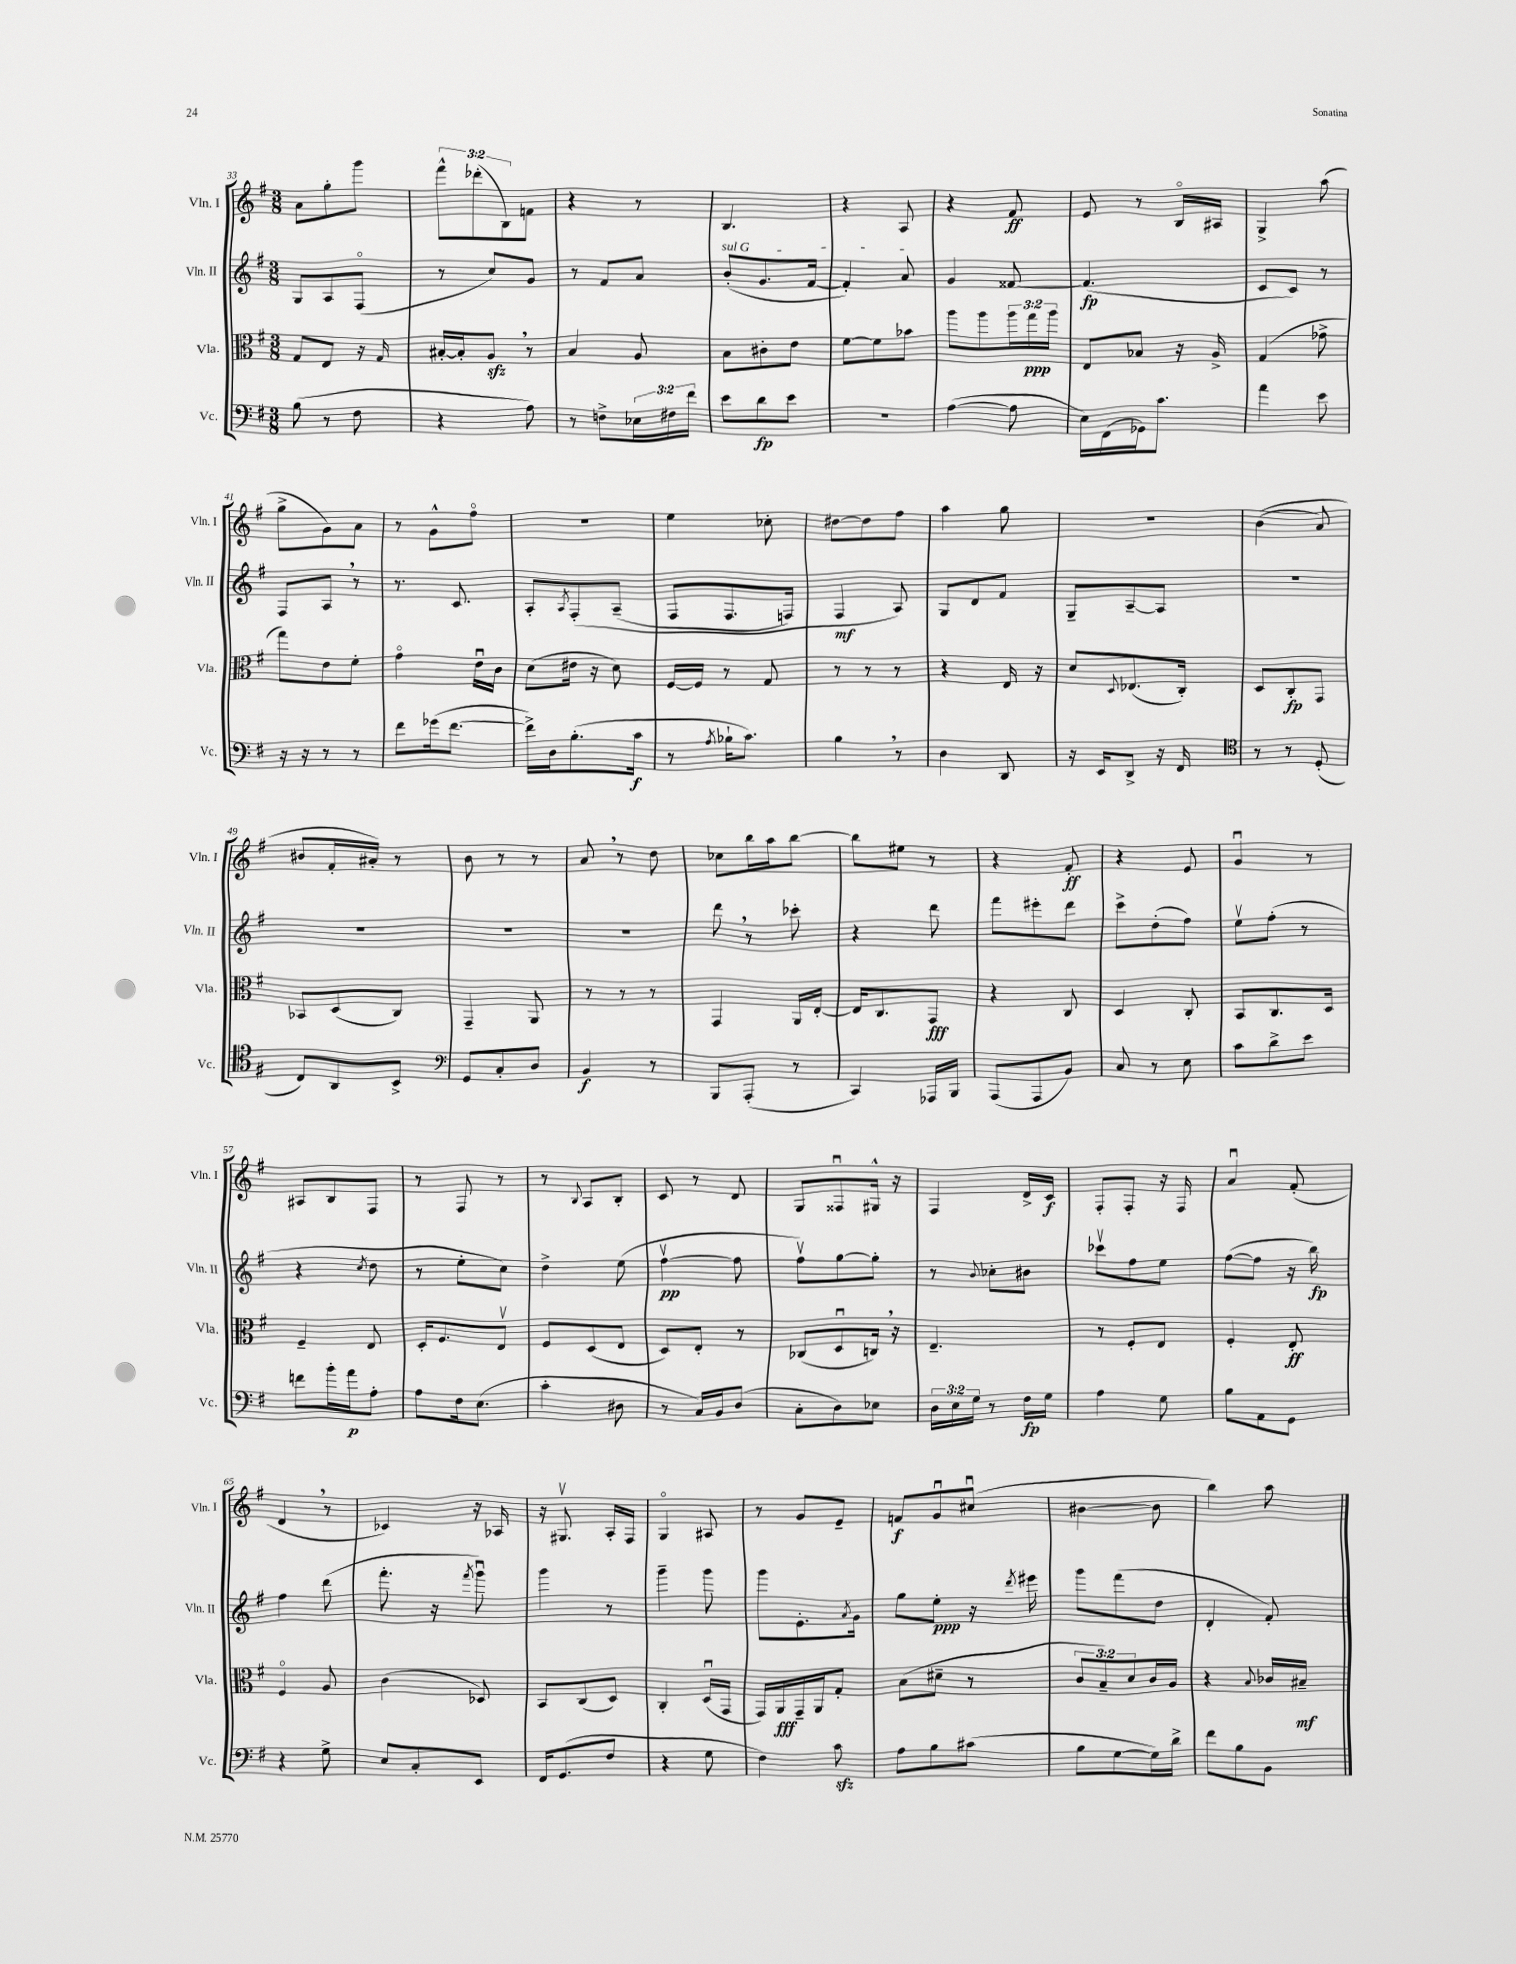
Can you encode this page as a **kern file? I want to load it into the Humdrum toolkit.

**kern	**kern	**kern	**kern
*staff4	*staff3	*staff2	*staff1
*clefF4	*clefC3	*clefG2	*clefG2
*k[f#]	*k[f#]	*k[f#]	*k[f#]
*M3/8	*M3/8	*M3/8	*M3/8
(8B	8G	8G	8a
8r	8E	8A	8gg'
8F#	16r	(8F#o	8ggg
.	16G	.	.
=	=	=	=
4r	[16B#'	8r	12fff#^^
.	16B#']	.	.
.	.	.	(12ddd-'
.	8A	8cc)	.
.	.	.	12B)
8A)	8r	8g	8f
=	=	=	=
8r	4B	8r	4r
8F^	.	8f#	.
24E-	8A	8a	8r
24F#	.	.	.
24f#	.	.	.
=	=	=	=
8e	8B	(8b'	4.B
8d	8c#'	8.g	.
8e	8e	.	.
.	.	[16f#	.
=	=	=	=
4.r	[8f#	4f#'])	4r
.	8f#]	.	.
.	8b-	8a	8A
=	=	=	=
([4A	8aa	4g	4r
.	8aa	.	.
8A]	24aa	[8f##	8f#
.	24gg	.	.
.	24aa	.	.
=	=	=	=
16E)	8E	(4.f##]	8e
(16FF#	.	.	.
16GG-)	8B-	.	8r
8.c	.	.	.
.	16r	.	16Bo
.	16A^	.	16A#
=	=	=	=
4a	(4G	8c	4G^
.	.	8c)	.
8e	8g-^	8r	(8aa
=	=	=	=
16r	8gg)	8F#	8gg^
16r	.	.	.
8r	8e	8A	8g)
8r	8f#'	8r	8a
=	=	=	=
8f#	4go	8.r	8r
(16g-	.	.	8g^^
[8.f#	.	8.c	.
.	16eu	.	8ff#o
.	16c	.	.
=	=	=	=
16f#^])	(8d	8A'	4.r
16D	.	.	.
.	.	8qA	.
(8.B'	16e#	&(8F#'	.
.	16r	.	.
.	8d)	(8A~	.
16c	.	.	.
=	=	=	=
8r	[16F#	8F#	4ee
.	16F#]	.	.
8qA	.	.	.
16B-`	8r	8.F#	.
8.c)	.	.	.
.	8G	.	8cc-'
.	.	16F)	.
=	=	=	=
4B	8r	4F#	[8dd#
.	8r	.	8dd#]
8r	8r	8A&)	8ff#
=	=	=	=
4D	4r	8G	4aa
.	.	8d	.
8DD	16E	8f#	8gg
.	16r	.	.
=	=	=	=
16r	8d	8G~	4.r
16EE	.	.	.
.	8qqD	.	.
8DD^	(8.E-	[8A~	.
16r	.	8A]	.
16FF#	16C')	.	.
=	=	=	=
*clefC4	*	*	*
8r	8D	4.r	&((4b
8r	8C'	.	.
(8D'	8GG	.	8a)
=	=	=	=
8C)	8BB-	4.r	8b#
8AA	(8D	.	16f#'
.	.	.	16a#'&)
8BB^	8C)	.	8r
=	=	=	=
*clefF4	*	*	*
8GG	4GG~	4.r	8b
8C'	.	.	8r
8D	8AA	.	8r
=	=	=	=
4BB	8r	4.r	8a
.	8r	.	8r
8r	8r	.	8dd
=	=	=	=
8BBB	4GG	8ddd	8cc-
(8AAA'	.	8r	16bb
.	.	.	16aa
8r	16AA	8ccc-'	[8bb
.	[16E'	.	.
=	=	=	=
4CC)	16E]	4r	8bb]
.	8.C	.	.
.	.	.	8ee#
16AAA-	8GG	8ddd	8r
16BBB	.	.	.
=	=	=	=
(8AAA	4r	8fff#	4r
8AAA	.	8eee#'	.
8BB)	8C	8ddd	8f#'
=	=	=	=
8C	4D	8ccc^	4r
8r	.	(8dd'	.
8E	8C'	8ff#)	8e
=	=	=	=
8c	8BB	8eev	4gu
8d^	8.C	(8ff#'	.
8e	.	8r	8r
.	16D	.	.
=	=	=	=
8f	4F#~	4r	8A#
16b'	.	.	8B
16a	.	.	.
.	.	8qcc	.
8A'	8E	8dd	8F#
=	=	=	=
8A	16D'	8r	8r
.	8.F#	.	.
16F#	.	8ee'	8F#
(8.E	.	.	.
.	8Ev	8cc)	8r
=	=	=	=
4c'	8F#	4dd^	8r
.	.	.	8qqB
.	(8D	.	8A
8D#	8E	(8ee	8B'
=	=	=	=
8r	8D)	[4ff#v	8c
16C)	8E'	.	8r
16BB	.	.	.
(8D	8r	8ff#]	8d
=	=	=	=
8C'	(8C-	8ff#v)	8G
8D)	8Du	[8gg	8F##u
8E-	16C)	8gg']	16G#^^
.	16r	.	16r
=	=	=	=
24D	4.E~	8r	4F#
24E	.	.	.
24G	.	.	.
.	.	8qqb	.
8r	.	8cc-'	.
16F#	.	8b#	16d^
16G	.	.	16c
=	=	=	=
4A	8r	8ccc-v	8F#'
.	8F#'	8ff#	8F#'
8G	8E	8ee	16r
.	.	.	16F#
=	=	=	=
8B	4F#'	([8ff#	4au
8AA	.	8ff#]	.
8GG	8E'	16r	(8f#'
.	.	16bb)	.
=	=	=	=
4r	4F#o	4ff#	4d
8G^	8A	(8ddd	8r
=	=	=	=
8E	(4c	8.fff#'	4c-)
8C'	.	.	.
.	.	16r	.
.	.	8qfff#	.
8EE	8D-)	8gggu)	16r
.	.	.	16A-
=	=	=	=
16FF#	8BB	4ggg	16r
(8.GG	.	.	8.G#v
.	(8C	.	.
8F#	8D)	8r	16A'
.	.	.	16F#
=	=	=	=
4r	4C'	4ggg~	4Go
8G	(16Du	8ggg	8A#
.	16GG	.	.
=	=	=	=
4F#)	16GG)	8ggg	8r
.	16AA	.	.
.	16GG~	8.e'	8g
.	16AA	.	.
8c	8G'	.	8e~
.	.	8qa	.
.	.	16g	.
=	=	=	=
8A	(8B	8gg	8f
8B	8d#~	8ee'	8gu
(8c#	8r	16r	(8cc#u
.	.	8qddd	.
.	.	16eee#	.
=	=	=	=
8B	12c	8ggg	[4b#
.	12B~)	.	.
[8G	.	(8fff#	.
.	12d	.	.
16G])	16c	8dd	8b#]
16d^	16A	.	.
=	=	=	=
8f#	4r	4d'	4bb)
8B	.	.	.
.	8qqB	.	.
8BB	16c-	8f#')	8aa
.	16B#~	.	.
==	==	==	==
*-	*-	*-	*-
